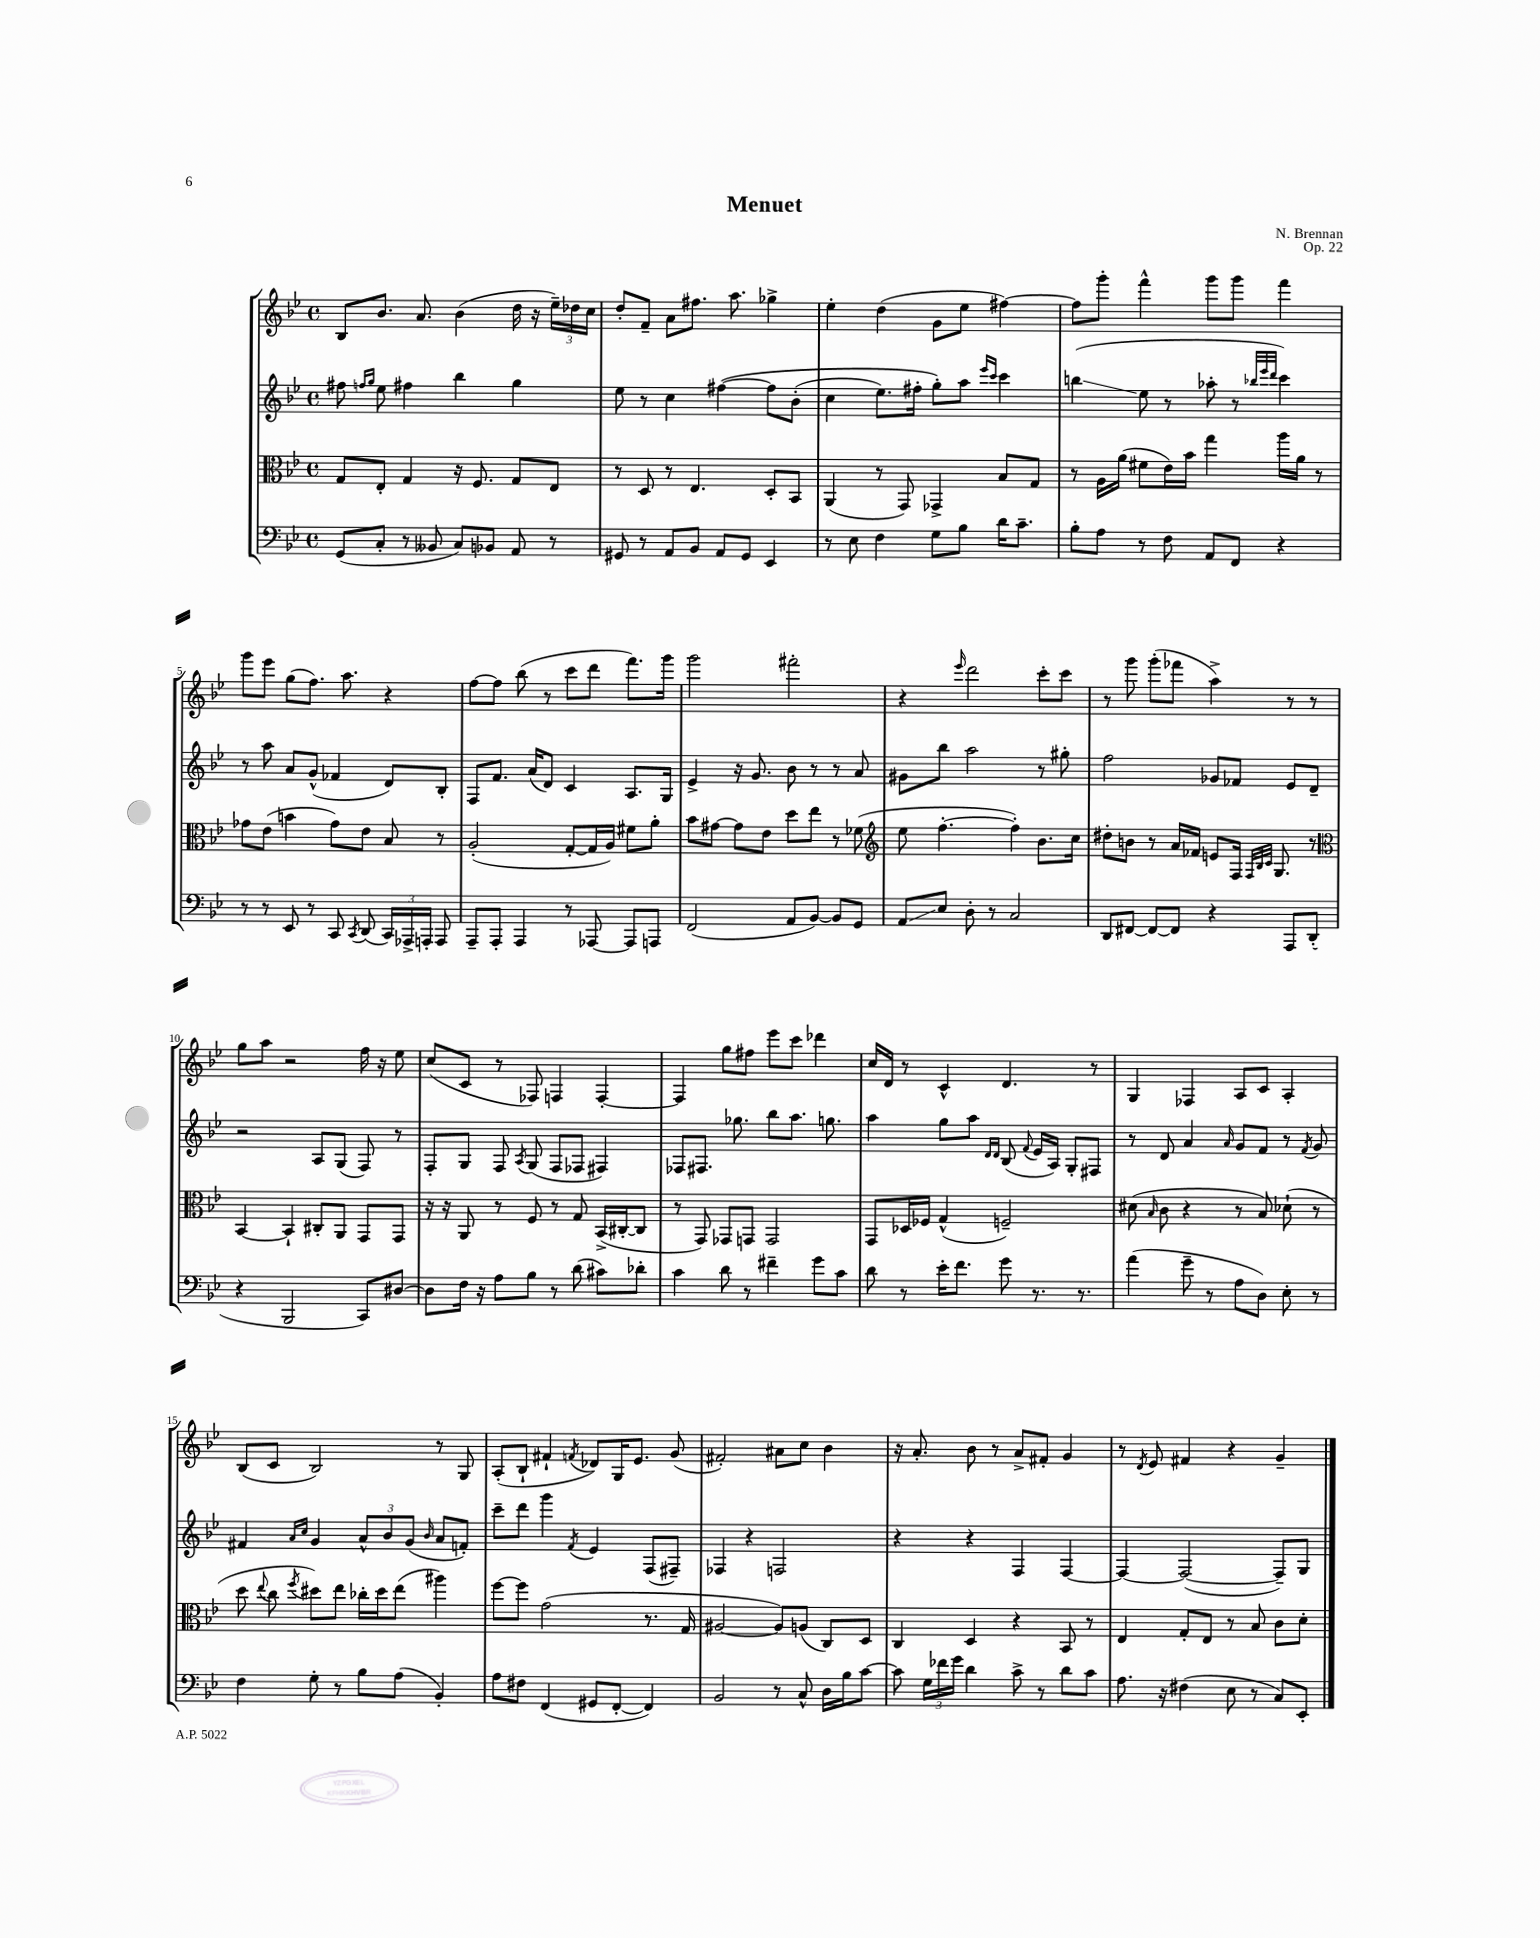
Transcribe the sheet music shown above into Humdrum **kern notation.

**kern	**kern	**kern	**kern
*staff4	*staff3	*staff2	*staff1
*clefF4	*clefC3	*clefG2	*clefG2
*k[b-e-]	*k[b-e-]	*k[b-e-]	*k[b-e-]
*M4/4	*M4/4	*M4/4	*M4/4
*met(c)	*met(c)	*met(c)	*met(c)
(8GG	8G	8ff#	8B-
.	.	16qqff	.
.	.	16qqgg	.
8C'	8E-'	8ee-	8.b-
8r	4G	4ff#	.
.	.	.	8.a
8BB--	.	.	.
8C)	16r	4bb-	(4b-
.	8.F	.	.
8BB-	.	.	.
8AA	8G	4gg	16dd
.	.	.	16r
8r	8E-	.	24ee-~)
.	.	.	24dd-
.	.	.	24cc
=	=	=	=
8GG#	8r	8ee-	8dd'
8r	8D	8r	8f~
8AA	8r	4cc	8a
8BB-	4.E-	.	8.ff#
8AA	.	&([4ff#	.
.	.	.	8.aa
8GG#	.	.	.
4EE-	8D'	8ff#]	4gg-^
.	8BB-	(8b-'	.
=	=	=	=
8r	(4AA	4cc	4ee-'
8E-	.	.	.
4F	8r	8.ee-)	(4dd
.	8GG)	.	.
.	.	16ff#'	.
8G	4GG-^	8gg'&)	8g
8B-	.	8aa	8ee-
.	.	16qqeee-	.
.	.	16qqccc	.
16d	8B-	4ccc	[4ff#)
8.c~	.	.	.
.	8G	.	.
=	=	=	=
8B-'	8r	(4bb	8ff#]
8A	16A	.	8ggg'
.	(16a	.	.
8r	8f#	8ee-	4fff^^
8F	16e-)	8r	.
.	16b-	.	.
8AA	4gg	8aa-'	8ggg
8FF	.	8r	8ggg
.	.	32qqbb-	.
.	.	32qqeee-	.
.	.	32qqddd	.
4r	16aa	4ccc)	4fff
.	16a	.	.
.	8r	.	.
=	=	=	=
8r	8g-	8r	8ggg
8r	(8e-	8aa	8eee-
8EE-	4b	8a	(8gg
8r	.	(8g^^	8.ff)
8CC	8g-)	4f-	.
.	.	.	8.aa
8qCC	.	.	.
(8DD	8e-	.	.
24CC)	8B-	8d)	4r
24AAA-^	.	.	.
24AAA'	.	.	.
8AAA	8r	8B-'	.
=	=	=	=
8AAA~	(2A'	8F	[8ff
8AAA'	.	8.f	8ff]
4AAA	.	.	(8bb-
.	.	(16a	.
.	.	8d)	8r
8r	[8G'	4c	8ccc
[8AAA-	16G]	.	8ddd
.	16A)	.	.
8AAA-]	8f#	8.A	8.fff)
8AAA	8a'	.	.
.	.	16G	16ggg
=	=	=	=
(2FF	8b-	4e-^	2ggg
.	[8g#	.	.
.	8g#]	16r	.
.	.	8.g	.
.	8e-	.	.
8AA	8dd	8b-	2fff#'
[8BB-)	8ee-	8r	.
8BB-]	8r	8r	.
8GG	(8f-	8a	.
=	=	=	=
*	*clefG2	*	*
8AA	8ee-	8g#	4r
8E-	[4.ff'	8bb-	.
.	.	.	16qqeee-
8D'	.	2aa	2ddd
8r	.	.	.
2C	4ff'])	.	.
.	8.b-	8r	8ccc'
.	.	8gg#'	8ccc
.	16cc	.	.
=	=	=	=
8DD	8dd#'	2ff	8r
[8FF#	8b	.	8ggg
8FF#_	8r	.	(8ggg'
8FF#]	16a	.	8fff-
.	16f-	.	.
4r	8e	8g-	4aa^)
.	16F	8f-	.
.	32qqF	.	.
.	32qqB-	.	.
.	32qqc	.	.
.	8.G	.	.
8AAA	.	8e-	8r
(8DD'	8r	8d~	8r
=	=	=	=
*	*clefC3	*	*
4r	[4BB-	2r	8gg
.	.	.	8aa
2BBB-	4BB-`]	.	2r
.	8C#'	8A	.
.	8AA	(8G	.
8CC)	8GG	8F)	16ff
.	.	.	16r
[8D#	8GG	8r	8ee-
=	=	=	=
8D#]	16r	8F'	(8cc
.	16r	.	.
16F	8AA	8G	8c
16r	.	.	.
8A	8r	8F	8r
.	.	8qA	.
8B-	8F	(8G	8F-)
8r	8r	8F	4F
(8d	8G	8F-	.
8c#)	(16BB-^	4F#)	[4F'
.	[16C#'	.	.
8d-'	8C#]	.	.
=	=	=	=
4c	8r	8F-	4F]
.	8GG)	8.F#	.
8d	8GG-	.	8gg
.	.	8.gg-	.
8r	8GG	.	8ff#
4f#~	2GG	8bb-	8eee-
.	.	8.aa	8ccc
8g	.	.	4ddd-
.	.	8.gg	.
8c	.	.	.
=	=	=	=
8d	8GG	4aa	16cc
.	.	.	16d
8r	16D-	.	8r
.	16F-	.	.
16e-'	(4G^^	8gg	4c^^
8.f	.	.	.
.	.	8aa	.
.	.	16qqd	.
.	.	16qqd	.
8g	2F~)	(8B-	4.d
.	.	8qqf	.
8.r	.	16e-	.
.	.	16A)	.
.	.	8G'	.
8.r	.	.	.
.	.	8F#	8r
=	=	=	=
(4a	(8d#	8r	4G
.	16qqB-	.	.
.	8c	8d	.
8g~	4r	4a	4F-
8r	.	.	.
.	.	16qqa	.
8A	8r	8g	8A
8D)	8B-)	8f	8c
8E-'	(8d-`	8r	4A'
.	.	8qf	.
8r	8r	8g	.
=	=	=	=
4F	8dd	4f#	(8B-
.	8qqee-	.	.
.	8cc	.	8c
.	.	16qqa	.
.	8qff	16qqcc	.
8G'	8dd#)	4g	2B-)
8r	8ee-	.	.
8B-	16cc-'	12a^^	.
.	16dd#	.	.
.	.	12b-	.
(8A	(8ee-	.	.
.	.	(12g	.
.	.	16qqb-	.
4BB-')	4aa#)	8a	8r
.	.	8f')	8G
=	=	=	=
8A	[8ff	8ccc~	(8A'
8F#	8ff]	8ddd	8B-`
(4FF	(2g	4ggg	4f#`
.	.	8qf	8qf
8GG#	.	4e-	8d-)
[8FF'	.	.	16G
.	.	.	8.e-
4FF])	8.r	(8F	.
.	.	8F#~)	(8g
.	16G	.	.
=	=	=	=
2BB-	[2A#	4F-	2f#')
.	.	4r	.
8r	8A#])	2F	8a#
8C^^	(8A	.	8cc
16D	8C)	.	4b-
16B-	.	.	.
[8c	8D	.	.
=	=	=	=
8c]	4C	4r	16r
.	.	.	8.a'
24G	.	.	.
24f-	.	.	.
24g	.	.	.
4d	4D	4r	8b-
.	.	.	8r
8c^	4r	4F	8a^
8r	.	.	8f#'
8d	8BB-	[4F	4g
8c	8r	.	.
=	=	=	=
8.A	4E-	4F_	8r
.	.	.	8qd
.	.	.	8e-
16r	.	.	.
(4F#	8G'	(2F_	4f#
.	8E-	.	.
8E-	8r	.	4r
8r	8B-	.	.
8C)	8c	8F~])	4g~
8EE-'	8d'	8G	.
==	==	==	==
*-	*-	*-	*-
